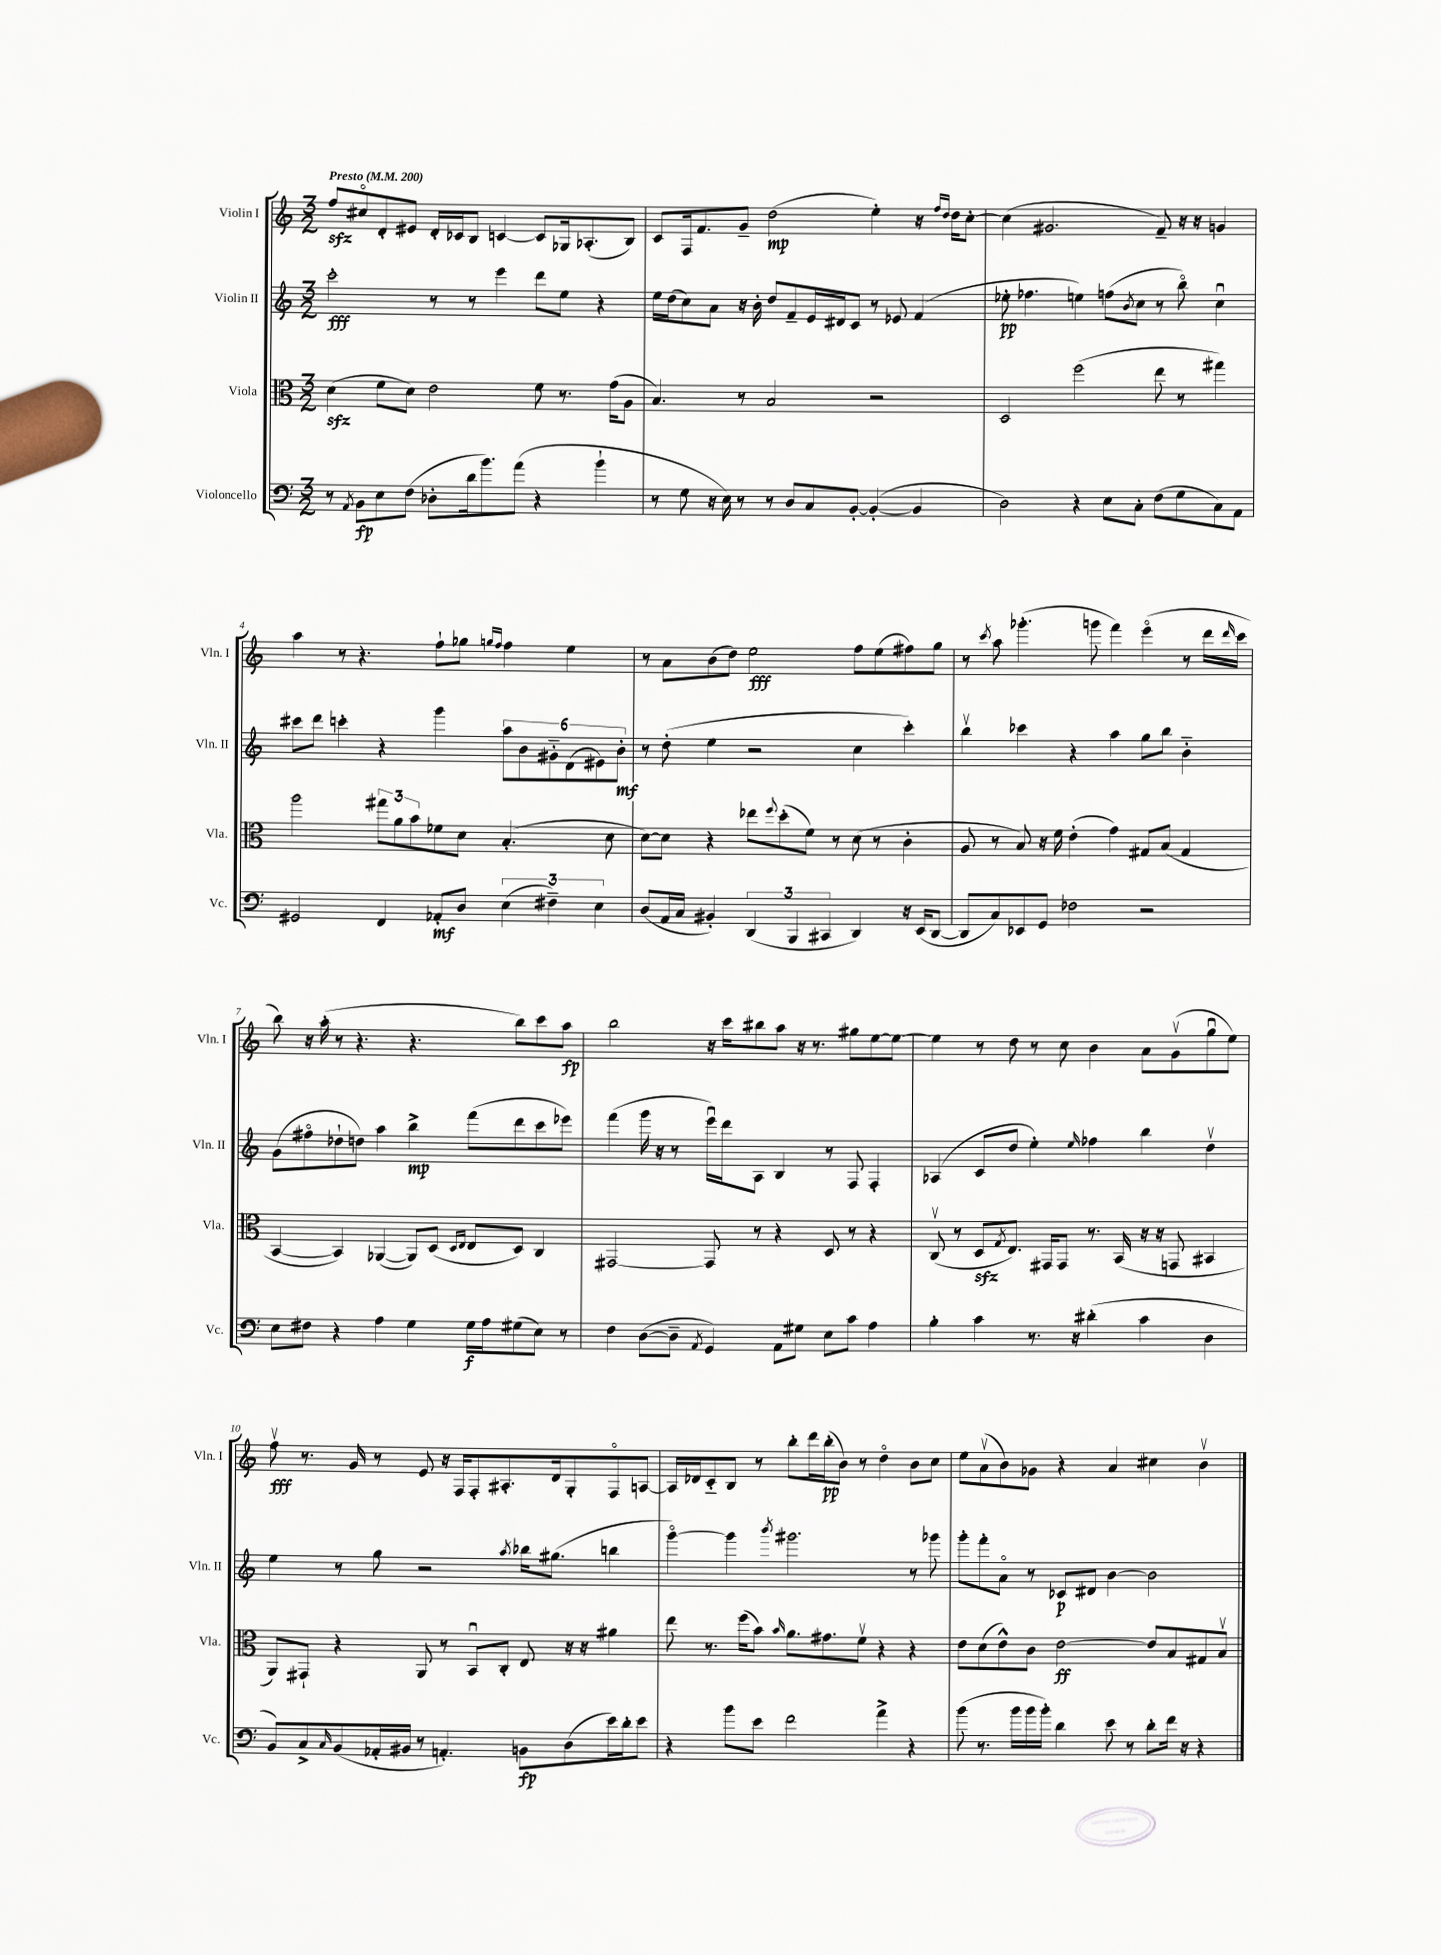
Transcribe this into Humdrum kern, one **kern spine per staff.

**kern	**dynam	**kern	**dynam	**kern	**dynam	**kern	**dynam
*part4	*part4	*part3	*part3	*part2	*part2	*part1	*part1
*staff4	*staff4	*staff3	*staff3	*staff2	*staff2	*staff1	*staff1
*I"Violoncello	*	*I"Viola	*	*I"Violin II	*	*I"Violin I	*
*I'Vc.	*	*I'Vla.	*	*I'Vln. II	*	*I'Vln. I	*
*clefF4	*	*clefC3	*	*clefG2	*	*clefG2	*
*k[]	*	*k[]	*	*k[]	*	*k[]	*
*M3/2	*	*M3/2	*	*M3/2	*	*M3/2	*
*MM200	*	*MM200	*	*MM200	*	*MM200	*
=1	=1	=1	=1	=1	=1	=1	=1
!	!	!	!	!	!	!LO:TX:a:B:t=Presto	!
8r	.	(4dzz\	.	2ccc'\	fff	8ffzz/L	.
8qAA/	.	.	.	.	.	.	.
8BB\L	fp	.	.	.	.	8cc#X/	.
8E\	.	8f\L	.	.	.	8d'/	.
(8F\J	.	8d\J)	.	.	.	8e#X/J	.
8D-X'\L	.	2e\	.	8r	.	16d'/LL	.
.	.	.	.	.	.	16c-X/J	.
16d\k	.	.	.	8r	.	8B/J	.
8.b\)	.	.	.	.	.	.	.
.	.	.	.	4eee\	.	[4cn/	.
(8a\J	.	.	.	.	.	.	.
4r	.	8f\	.	8ddd\L	.	8c/L]	.
.	.	8.r	.	8ee\J	.	16G-X/k	.
.	.	.	.	.	.	(8.A-X'/	.
4b`\	.	.	.	4r	.	.	.
.	.	(16g\KL	.	.	.	.	.
.	.	8A\J	.	.	.	8B/J)	.
=2	=2	=2	=2	=2	=2	=2	=2
8r	.	4.B/)	.	16ee\LL	.	8c/L	.
.	.	.	.	(16dd\J	.	.	.
8G\	.	.	.	8cc\)	.	16F/k	.
.	.	.	.	.	.	8.f/	.
16r	.	.	.	8a\J	.	.	.
16E\)	.	.	.	.	.	.	.
8r	.	8r	.	16r	.	8g~/J	.
.	.	.	.	16b'\	.	.	.
8r	.	2B/	.	8dd/L	.	(2dd\	mp
8D/L	.	.	.	8f~/	.	.	.
8C/	.	.	.	16e/L	.	.	.
.	.	.	.	16d#X/J	.	.	.
[8BB'/J	.	.	.	8c/J	.	.	.
(4BB'/_	.	2r	.	8r	.	4ee'\)	.
.	.	.	.	8e-X/	.	.	.
4BB/]	.	.	.	(4f/	.	16r	.
.	.	.	.	.	.	16qqff/LL	.
.	.	.	.	.	.	16qqdd/JJ	.
.	.	.	.	.	.	16dd\KL	.
.	.	.	.	.	.	[8cc'\J	.
=3	=3	=3	=3	=3	=3	=3	=3
2D\)	.	2D/	.	8ee-X'\	pp	(4cc\]	.
.	.	.	.	4.ff-X\	.	.	.
.	.	.	.	.	.	2.g#X/	.
4r	.	(2ff\	.	4een\)	.	.	.
8E\L	.	.	.	(8ffn\L	.	.	.
.	.	.	.	8qb/	.	.	.
8C'\J	.	.	.	8cc\J	.	.	.
(8F\L	.	8ee\	.	8r	.	8f~/)	.
8G\	.	8r	.	8bb\)	.	16r	.
.	.	.	.	.	.	16r	.
8C\)	.	4gg#X\)	.	4ccu\	.	4gn/	.
8AA\J	.	.	.	.	.	.	.
!!LO:LB:g=z
=4	=4	=4	=4	=4	=4	=4	=4
2GG#X/	.	2aa\	.	8ccc#X\L	.	4aa\	.
.	.	.	.	8ddd\J	.	.	.
.	.	.	.	4cccn'\	.	8r	.
.	.	.	.	.	.	4.r	.
4FF/	.	12gg#X\L	.	4r	.	.	.
.	.	12a\	.	.	.	.	.
.	.	12b\	.	.	.	.	.
8AA-X'/L	mf	8f-X\	.	4ggg\	.	8ff`\L	.
8D/J	.	8d\J	.	.	.	8gg-X\J	.
.	.	.	.	.	.	16qqggn/LL	.
.	.	.	.	.	.	16qqff/JJ	.
(6E\	.	(4.B'/	.	12aa\L	.	4ff\	.
.	.	.	.	12b\	.	.	.
6F#X~\)	.	.	.	12g#X\	.	.	.
.	.	.	.	(12d\	.	4ee\	.
6E\	.	.	.	12e#X\)	.	.	.
.	.	8d\	.	.	.	.	.
.	.	.	.	12b'\J	mf	.	.
=5	=5	=5	=5	=5	=5	=5	=5
(8D/L	.	[8d\L)	.	8r	.	8r	.
16AA/L	.	8d\J]	.	(8dd'\	.	8a\L	.
16C/JJ	.	.	.	.	.	.	.
4BB#X'/)	.	4r	.	4ee\	.	(8b\	.
.	.	.	.	.	.	8dd\J)	.
(6DD/	.	8ee-X\L	.	2r	.	2ee\	fff
.	.	8qqff/	.	.	.	.	.
.	.	(8dd'\	.	.	.	.	.
6BBB/	.	.	.	.	.	.	.
.	.	8f\J)	.	.	.	.	.
6CC#X/	.	.	.	.	.	.	.
.	.	8r	.	.	.	.	.
4DD/)	.	(8d\	.	4cc\	.	8ff\L	.
.	.	8r	.	.	.	(8ee\	.
16r	.	4c'\	.	4ccc'\)	.	8ff#X\)	.
(16EE/KL	.	.	.	.	.	.	.
[8DD/J	.	.	.	.	.	8gg\J	.
=6	=6	=6	=6	=6	=6	=6	=6
8DD/L]	.	8A/	.	4bbv\	.	8r	.
.	.	.	.	.	.	8qccc/	.
8C/)	.	8r	.	.	.	8aa\	.
8EE-X/	.	8B/)	.	4ccc-X\	.	(4.ggg-X'\	.
8GG/J	.	16r	.	.	.	.	.
.	.	16f\	.	.	.	.	.
2F-X\	.	(4e'\	.	4r	.	.	.
.	.	.	.	.	.	8gggn\	.
.	.	4g\)	.	4aa\	.	4fff\)	.
2r	.	8G#X/L	.	8gg\L	.	(4eee\	.
.	.	(8B/J	.	8bb\J	.	.	.
.	.	4G#/	.	4b\	.	8r	.
.	.	.	.	.	.	16ddd\LL	.
.	.	.	.	.	.	16qqddd/	.
.	.	.	.	.	.	16ccc\JJ	.
!!LO:LB:g=z
=7	=7	=7	=7	=7	=7	=7	=7
8E\L	.	[4BB/	.	(8g\L	.	8bb\)	.
8F#X\J	.	.	.	8ff#X\	.	16r	.
.	.	.	.	.	.	(16aa'\	.
4r	.	4BB/])	.	8dd-X`\	.	8r	.
.	.	.	.	8ddn\J)	.	4.r	.
4A\	.	([4AA-X/	.	4aa\	.	.	.
4G\	.	8AA-/L])	.	4bb^\	mp	4.r	.
.	.	(8D/J	.	.	.	.	.
.	.	16qqD/LL	.	.	.	.	.
.	.	16qqE/JJ	.	.	.	.	.
16G\LL	f	8E/L	.	(8fff\L	.	.	.
16A\J	.	.	.	.	.	.	.
(8G#X\	.	8D/J)	.	8ddd\	.	8bb\L)	.
8E\J)	.	4C/	.	8ccc\	.	8ccc\	.
8r	.	.	.	8eee-X\J)	.	8aa\J	fp
=8	=8	=8	=8	=8	=8	=8	=8
4F\	.	[2GG#X/	.	(4fff\	.	2bb\	.
([8D\L	.	.	.	16ggg\	.	.	.
.	.	.	.	16r	.	.	.
8D~\J]	.	.	.	8r	.	.	.
8qAA/	.	.	.	.	.	.	.
4GG/)	.	8GG#/]	.	16eeeu\LL)	.	16r	.
.	.	.	.	16ddd\J	.	16ccc\KL	.
.	.	8r	.	8A\J	.	8bb#X\	.
8AA\L	.	4r	.	4B/	.	8aa\J	.
8G#X\J	.	.	.	.	.	16r	.
.	.	.	.	.	.	8.r	.
8E\L	.	8D/	.	8r	.	.	.
8c\J	.	8r	.	8F/	.	8gg#X\L	.
4A\	.	4r	.	4F'/	.	[8ee\	.
.	.	.	.	.	.	8ee\J_	.
=9	=9	=9	=9	=9	=9	=9	=9
4B'\	.	(8Cv/	.	(4A-X/	.	4ee\]	.
.	.	8r	.	.	.	.	.
4c\	.	8Dzz/L	.	8c/L	.	8r	.
.	.	8qG/	.	.	.	.	.
.	.	8.E/J)	.	8dd/J	.	8dd\	.
8.r	.	.	.	4ee'\)	.	8r	.
.	.	16GG#X/KL	.	.	.	.	.
.	.	8GG#/J	.	.	.	8cc\	.
16r	.	.	.	.	.	.	.
.	.	.	.	16qqee/	.	.	.
(4d#X'\	.	8.r	.	4ff-X\	.	4b\	.
.	.	(16BB/	.	.	.	.	.
4c\	.	16r	.	4bb\	.	8a\L	.
.	.	16r	.	.	.	.	.
.	.	8GGn/	.	.	.	(8gv\	.
4D\	.	4BB#X/	.	4ddv\	.	8ggu\	.
.	.	.	.	.	.	8ee\J)	.
!!LO:LB:g=z
=10	=10	=10	=10	=10	=10	=10	=10
8BB/L)	.	8AA/L)	.	4ee\	.	8ffv\	fff
8C^/	.	8GG#X`/J	.	.	.	8.r	.
16qqC/	.	.	.	.	.	.	.
(8BB/	.	4r	.	8r	.	.	.
.	.	.	.	.	.	16g/	.
16AA-X'/L	.	.	.	8gg\	.	8r	.
16BB#X/JJ	.	.	.	.	.	.	.
8r	.	8AA/	.	2r	.	8e/	.
4.AAn'/)	.	8r	.	.	.	16r	.
.	.	.	.	.	.	16F/KL	.
.	.	8BBu/L	.	.	.	8F'/	.
.	.	8C'/J	.	.	.	8.A#X'/	.
.	.	.	.	8qaa/	.	.	.
8BBn\L	fp	8E/	.	16bb-X\KL	.	.	.
.	.	.	.	(8.gg#X\J	.	16d/k	.
(8D\	.	16r	.	.	.	8G'/	.
.	.	16r	.	.	.	.	.
16e\L)	.	4a#X\	.	4bbn\	.	8F/	.
16d'\J	.	.	.	.	.	.	.
8e\J	.	.	.	.	.	[8An/J	.
=11	=11	=11	=11	=11	=11	=11	=11
4r	.	8ee\	.	[4ggg\)	.	16A/LL]	.
.	.	.	.	.	.	16d-X/J	.
.	.	8.r	.	.	.	8c/	.
8b\L	.	.	.	4ggg\]	.	8B/J	.
.	.	(16ff\KL	.	.	.	.	.
8e\J	.	8b\J)	.	.	.	8r	.
.	.	16qqb/	.	8qbbb/	.	.	.
2f\	.	8.a\L	.	2.ggg#X\	.	8bb'\L	.
.	.	.	.	.	.	16ddd\L	.
.	.	8.g#X\	.	.	.	(16bb'\J	pp
.	.	.	.	.	.	8b\J)	.
.	.	8fv\J	.	.	.	8r	.
4a^\	.	4r	.	.	.	4dd\	.
4r	.	4r	.	8r	.	8b\L	.
.	.	.	.	8ggg-X\	.	8cc\J	.
=12	=12	=12	=12	=12	=12	=12	=12
(8b\	.	8e\L	.	8ggg'\L	.	8ee\L	.
8.r	.	(8d\	.	8fff'\	.	(8av\	.
.	.	8e^^\)	.	8a\J	.	8b\)	.
16b\LL	.	.	.	.	.	.	.
16b\	.	8c\J	.	8r	.	8g-X\J	.
16b'\JJ)	.	.	.	.	.	.	.
4d\	.	[2e\	ff	8c-X/L	p	4r	.
.	.	.	.	8d#X/J	.	.	.
8e\	.	.	.	[4b\	.	4a/	.
8r	.	.	.	.	.	.	.
8d'\L	.	8e/L]	.	2b\]	.	4cc#X\	.
16f\Jk	.	8B/	.	.	.	.	.
16r	.	.	.	.	.	.	.
4r	.	8G#X/	.	.	.	4bv\	.
.	.	8Bv/J	.	.	.	.	.
==	==	==	==	==	==	==	==
*-	*-	*-	*-	*-	*-	*-	*-
